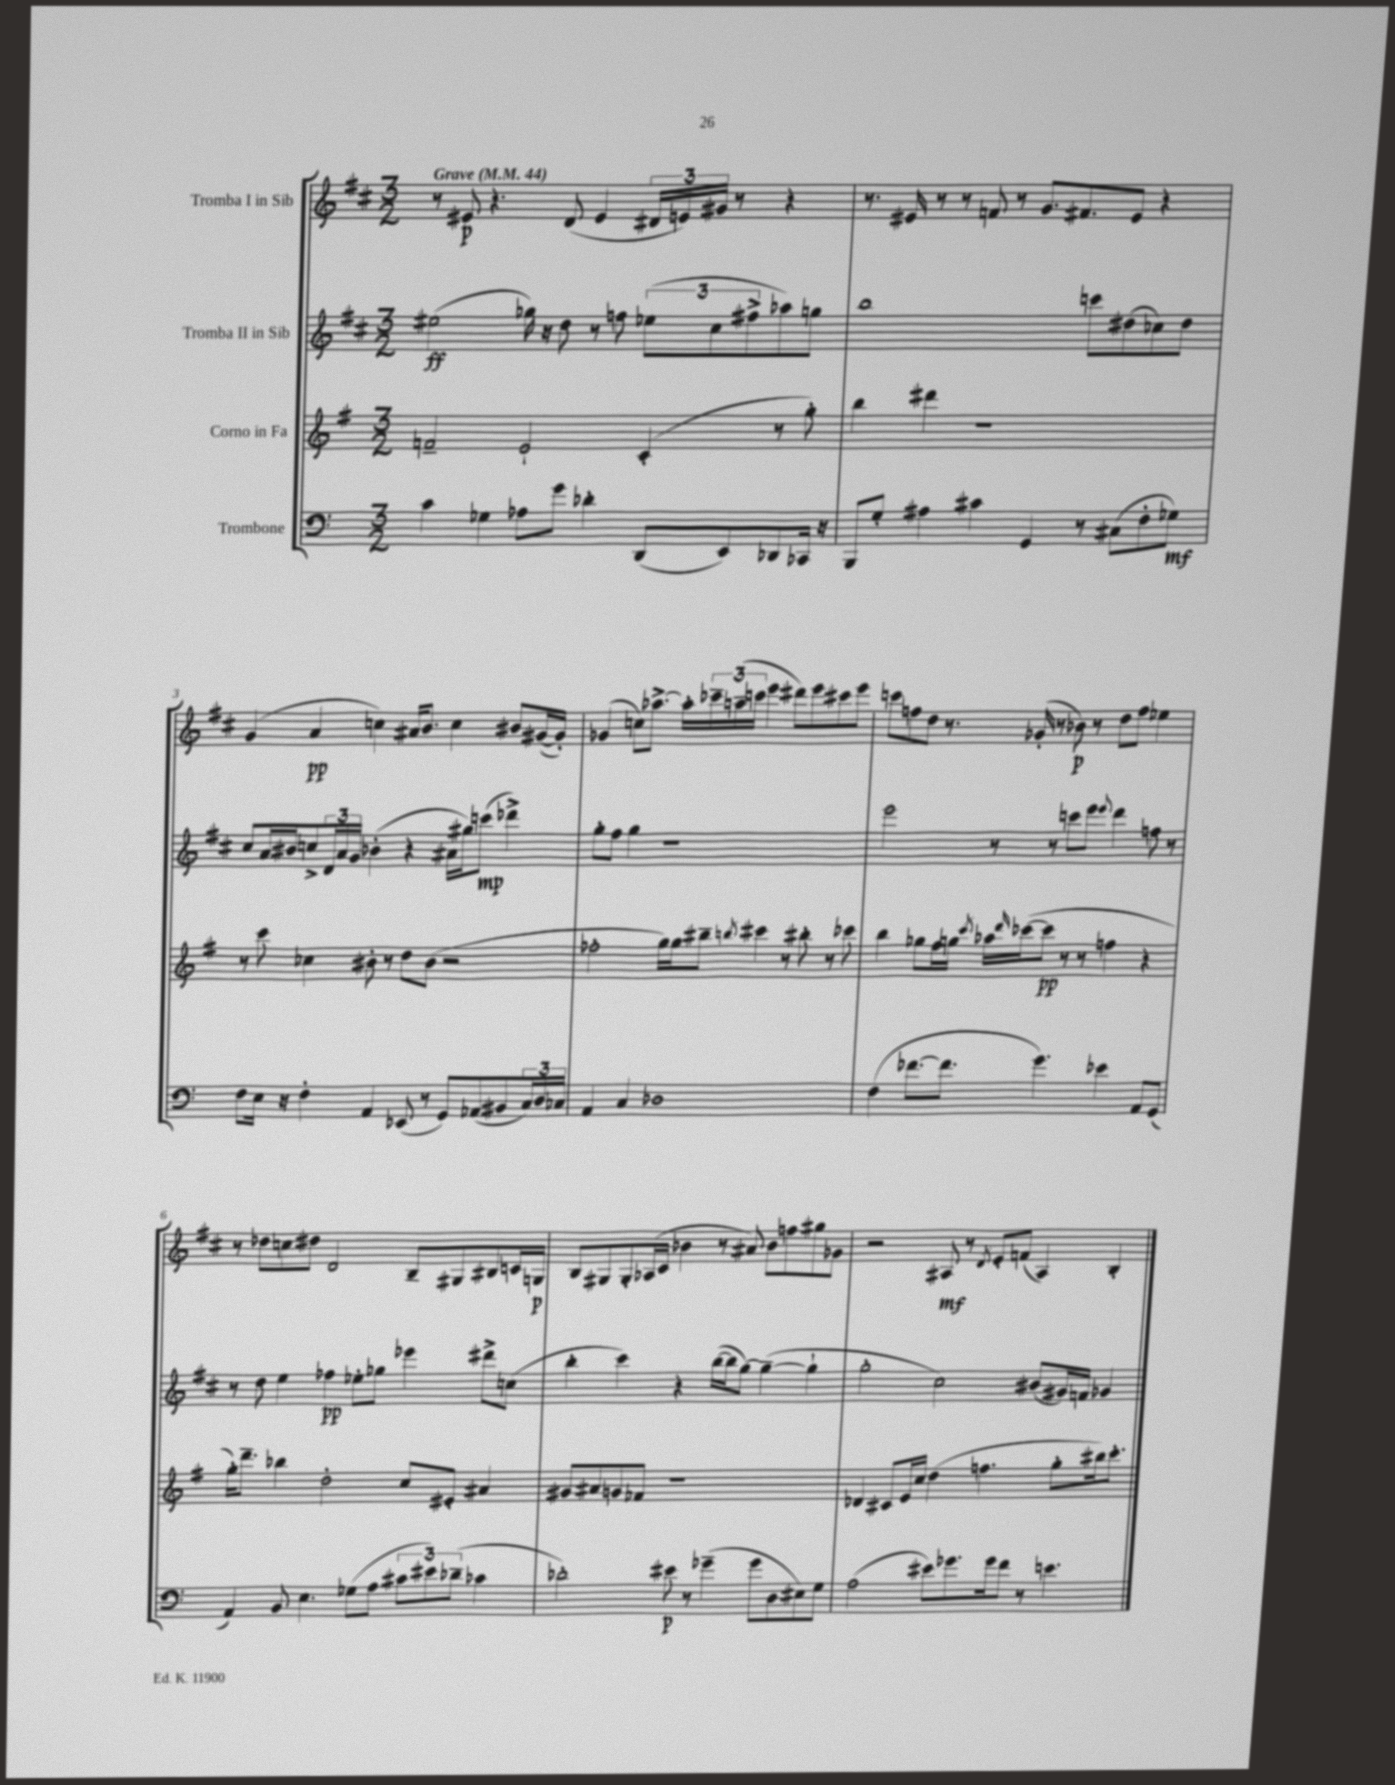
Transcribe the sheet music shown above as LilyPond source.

<<
\new StaffGroup <<
\new Staff = "s0" \with { instrumentName = "Tromba I in Sib" } {
    \clef treble \key d \major \numericTimeSignature \time 3/2 \tempo "Grave" 4 = 44
    r8 eis'8\p r4. d'8( eis'4 \tuplet 3/2 { dis'16 e'16) gis'16 } r8 r4 |
    r8. eis'16 r8 r8 f'8 r8 g'8. fis'8. eis'8 r4 |
    g'4( a'4\pp c''4) ais'16 b'8. c''4 bis'8 gis'16~( gis'16-.) |
    ges'4( c''8) aes''8.~-> aes''16-. \tuplet 3/2 { ces'''16-- a''16--( c'''16 } e'''4 dis'''8) e'''8 cis'''8 e'''8 |
    c'''8 f''8 d''8 r8. ges'16-.( r8 bes'8\p) r8 d''8 f''8 ees''4 |
    r8 des''8 c''8 dis''8 d'2 b8-- gis8 bis8 c'16 g16\p |
    b8 gis8 gis8-. aes16( cis'16 bes'4 r8 ais'8) bes'8 f''8 gis''8 ges'8 |
    r2 ais8\mf r8 \acciaccatura { d'8 } e'8-. f'8( ais4) b4-. \bar "|." |
}
\new Staff = "s1" \with { instrumentName = "Tromba II in Sib" } {
    \clef treble \key d \major \numericTimeSignature \time 3/2
    eis''2\ff( ges''16) r16 d''8 r8 f''8 \tuplet 3/2 { ees''8( cis''8 fis''8-> } aes''8) g''8 |
    b''1 c'''8 dis''8( ces''8) dis''8 |
    cis''8 a'16 bis'16 c''8-> \tuplet 3/2 { d'16 a'16 g'16 } bes'4-.( r4 ais'16 gis''16) c'''8\mp( des'''4->) |
    g''8-. fis''8 g''4 r1 |
    e'''2 r8 r8 c'''8 e'''8 \appoggiatura { e'''8 } d'''4 f''8 r8 |
    r8 d''8 e''4 fes''4\pp ees''8-. ges''8 ees'''4 dis'''8-> c''8( |
    b''4-. cis'''4) r4 b''16~( b''16 g''8~) g''4~--( g''4-! |
    g''2-. cis''2) bis'8( gis'16) f'16 ges'4 \bar "|." |
}
\new Staff = "s2" \with { instrumentName = "Corno in Fa" } {
    \clef treble \key g \major \numericTimeSignature \time 3/2
    f'2-- e'2-! c'4-.( r8 g''8-.) |
    b''4 dis'''4 r1 |
    r8 c'''8 ces''4 bis'8-. r8 d''8 bis'8( r2 |
    fes''2-. g''16) g''16 bis''8-- \acciaccatura { b''8 } cis'''4 r8 bis''8-. r8 ces'''8 |
    b''4 ges''8 fis''16 g''16 \acciaccatura { c'''8 } aes''16 \grace { d'''16 } ces'''16~( ces'''8\pp r8 r8 f''4 r4 |
    g''16-.) d'''8.-- bes''4 d''2-. c''8 eis'8-. ais'4 |
    gis'8 ais'8 g'8 fes'8 r1 |
    des'4 cis'8 e'16 c''16 d''4( f''4. g''8-. bis''16) c'''8.-. \bar "|." |
}
\new Staff = "s3" \with { instrumentName = "Trombone" } {
    \clef bass \key c \major \numericTimeSignature \time 3/2
    c'4 ges4 aes8 g'8 des'4-. d,8( e,8) des,8 ces,16 r16 |
    b,,8 g8-. ais4 cis'4 g,4 r8 cis8( f8-. ges8\mf) |
    f8 e16 r16 f4-. a,4 ees,8( r8 g,8) aes,8( bis,8 \tuplet 3/2 { c16) d16 ces16 } |
    a,4 c4 des1 |
    f4( fes'8.~ fes'8. g'4.) ees'4 a,8 g,8( |
    a,4) b,8 e4. ges8( a8 \tuplet 3/2 { cis'8 eis'8) des'8--( } ces'4 |
    des'2-.) eis'8\p r8 ges'4--( ges'8 d8 eis8) g8 |
    a2( eis'8) ges'8. ges'16 f'8 r8 e'4. \bar "|." |
}
>>
>>
